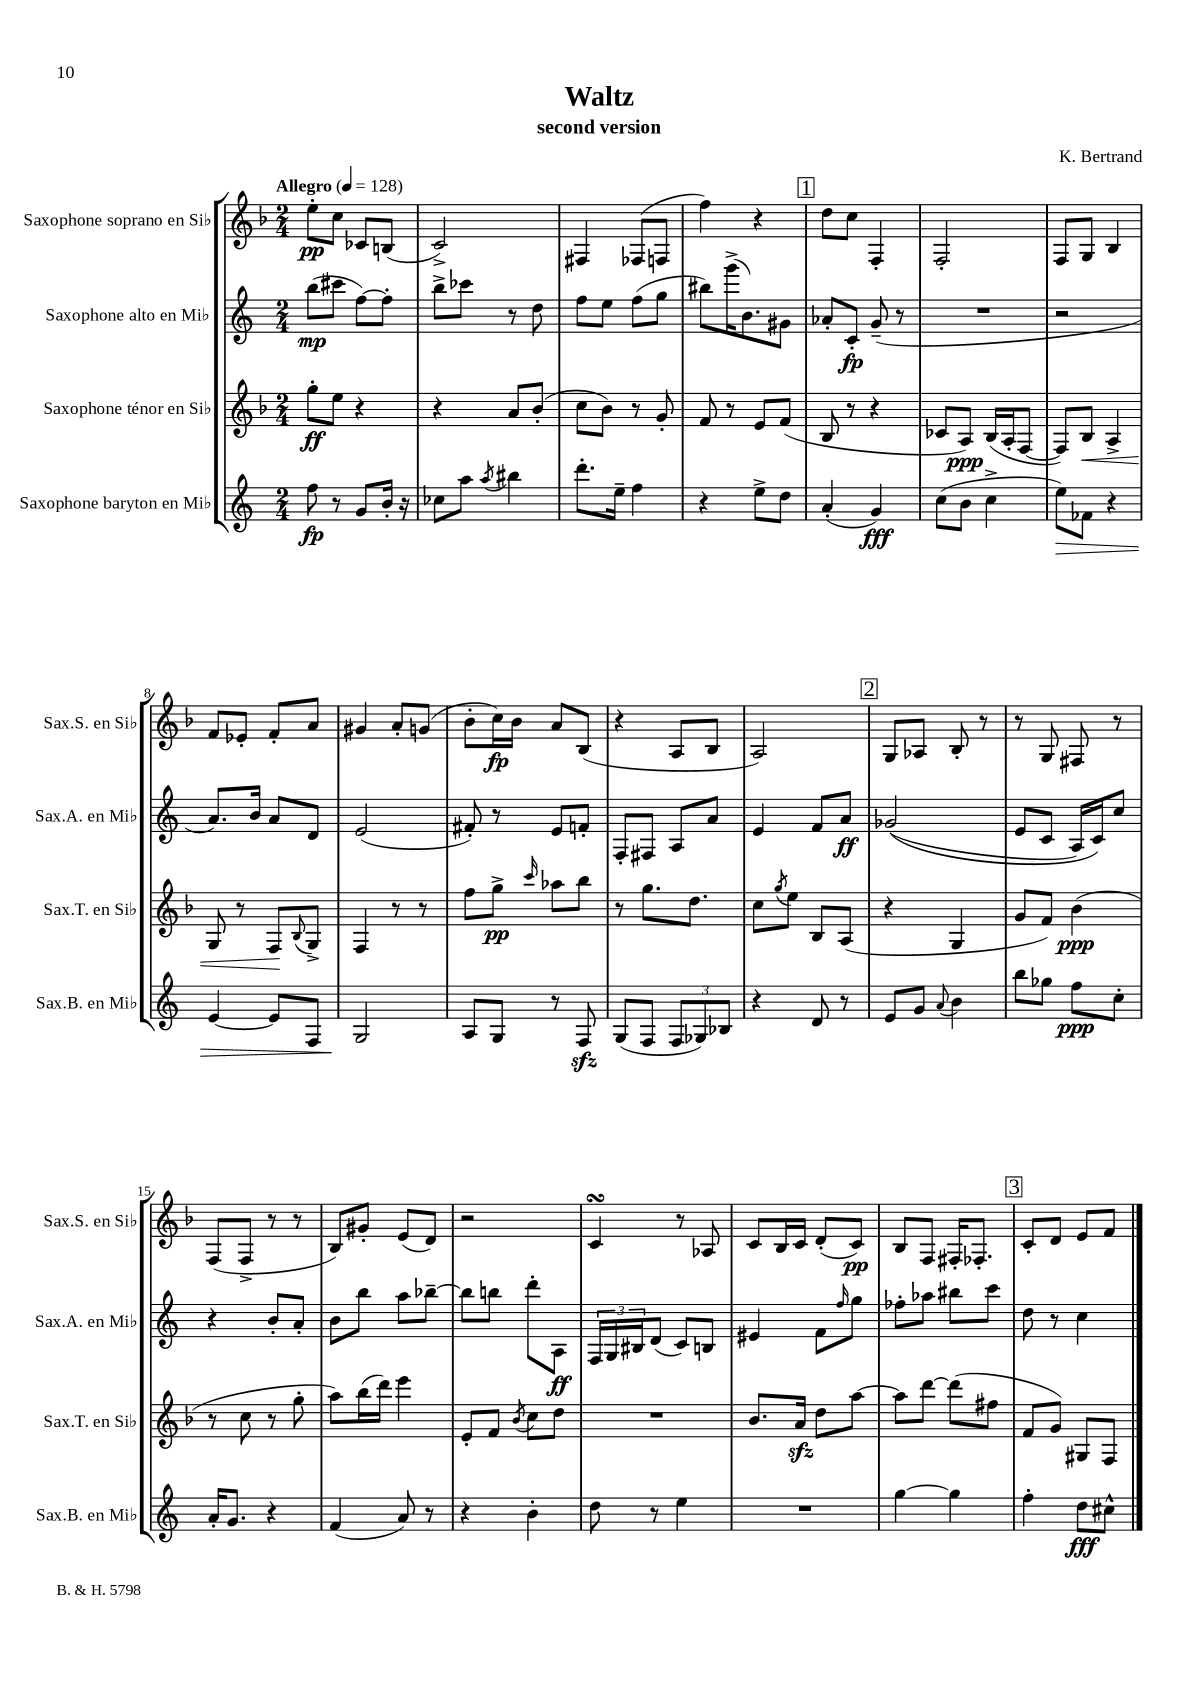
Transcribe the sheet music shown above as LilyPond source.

\header { title = "Waltz" composer = "K. Bertrand" subtitle = "second version" }
<<
\new StaffGroup <<
\new Staff = "s0" \with { instrumentName = "Saxophone soprano en Sib" shortInstrumentName = "Sax.S. en Sib" } {
    \clef treble \key f \major \numericTimeSignature \time 2/4 \tempo "Allegro" 4 = 128
    e''8-.\pp c''8 ces'8 b8( |
    c'2->) |
    fis4 fes8( f8 |
    f''4) r4 |
    \mark \markup { \box "1" } d''8 c''8 f4-. |
    f2-. |
    f8 g8 bes4 |
    f'8 ees'8-. f'8-. a'8 |
    gis'4 a'8-. g'8( |
    bes'8-. c''16\fp) bes'16 a'8 bes8( |
    r4 a8 bes8 |
    a2) |
    \mark \markup { \box "2" } g8 aes8 bes8-. r8 |
    r8 g8 fis8 r8 |
    f8( f8-> r8 r8 |
    bes8) gis'8-. e'8( d'8) |
    r2 |
    c'4\turn r8 aes8 |
    c'8 bes16 c'16 d'8-.( c'8\pp) |
    bes8 f8 fis16-. fes8.-. |
    \mark \markup { \box "3" } c'8-. d'8 e'8 f'8 \bar "|." |
}
\new Staff = "s1" \with { instrumentName = "Saxophone alto en Mib" shortInstrumentName = "Sax.A. en Mib" } {
    \clef treble \key c \major \numericTimeSignature \time 2/4
    b''8\mp( cis'''8 f''8~) f''8-. |
    b''8-> ces'''8 r8 d''8 |
    f''8 e''8 f''8( g''8 |
    bis''8) g'''16->( b'8.) gis'8 |
    \mark \markup { \box "1" } aes'8-. c'8-.\fp g'8--( r8 |
    R2 |
    r2 |
    a'8.) b'16 a'8 d'8 |
    e'2( |
    fis'8-.) r8 e'8 f'8-. |
    f8-. fis8 a8 a'8 |
    e'4 f'8 a'8\ff |
    \mark \markup { \box "2" } ges'2(\( |
    e'8 c'8 a16) c'16\) c''8 |
    r4 b'8-. a'8-. |
    b'8 b''8 a''8 bes''8~-- |
    bes''8 b''8 d'''8-. a8\ff |
    \tuplet 3/2 { f16 g16 bis16 } d'8( c'8) b8 |
    eis'4 f'8 \grace { f''16 } g''8 |
    fes''8-. aes''8 bis''8 c'''8 |
    \mark \markup { \box "3" } d''8 r8 c''4 \bar "|." |
}
\new Staff = "s2" \with { instrumentName = "Saxophone ténor en Sib" shortInstrumentName = "Sax.T. en Sib" } {
    \clef treble \key f \major \numericTimeSignature \time 2/4
    g''8-.\ff e''8 r4 |
    r4 a'8 bes'8-.( |
    c''8 bes'8) r8 g'8-. |
    f'8 r8 e'8 f'8( |
    \mark \markup { \box "1" } bes8 r8 r4 |
    ces'8 a8\ppp) bes16( a16-. f8~ |
    f8) bes8\< a4-> |
    g8 r8 f8\! \appoggiatura { bes8 } g8-> |
    f4 r8 r8 |
    f''8 g''8->\pp \grace { c'''16 } aes''8 bes''8 |
    r8 g''8. d''8. |
    c''8 \acciaccatura { g''8 } e''8 bes8 a8( |
    \mark \markup { \box "2" } r4 g4 |
    g'8 f'8) bes'4\ppp( |
    r8 c''8 r8 g''8-. |
    a''8) bes''16( d'''16) e'''4 |
    e'8-. f'8 \acciaccatura { bes'8 } c''8 d''8 |
    R2 |
    bes'8. a'16\sfz d''8 a''8~ |
    a''8 d'''8~ d'''8( fis''8 |
    \mark \markup { \box "3" } f'8 g'8) gis8 f8 \bar "|." |
}
\new Staff = "s3" \with { instrumentName = "Saxophone baryton en Mib" shortInstrumentName = "Sax.B. en Mib" } {
    \clef treble \key c \major \numericTimeSignature \time 2/4
    f''8\fp r8 g'8 b'16-. r16 |
    ces''8 a''8 \acciaccatura { a''8 } bis''4 |
    d'''8.-. e''16-- f''4 |
    r4 e''8-> d''8 |
    \mark \markup { \box "1" } a'4-.( g'4\fff) |
    c''8( b'8 c''4-> |
    e''8\>) fes'8 r4 |
    e'4~ e'8 f8 |
    g2\! |
    a8 g8 r8 f8\sfz |
    g8( f8 \tuplet 3/2 { f8 ges8) bes8 } |
    r4 d'8 r8 |
    \mark \markup { \box "2" } e'8 g'8 \appoggiatura { a'8 } b'4 |
    b''8 ges''8 f''8\ppp c''8-. |
    a'16-. g'8. r4 |
    f'4( a'8) r8 |
    r4 b'4-. |
    d''8 r8 e''4 |
    R2 |
    g''4~ g''4 |
    \mark \markup { \box "3" } f''4-. d''8\fff cis''8-^ \bar "|." |
}
>>
>>
